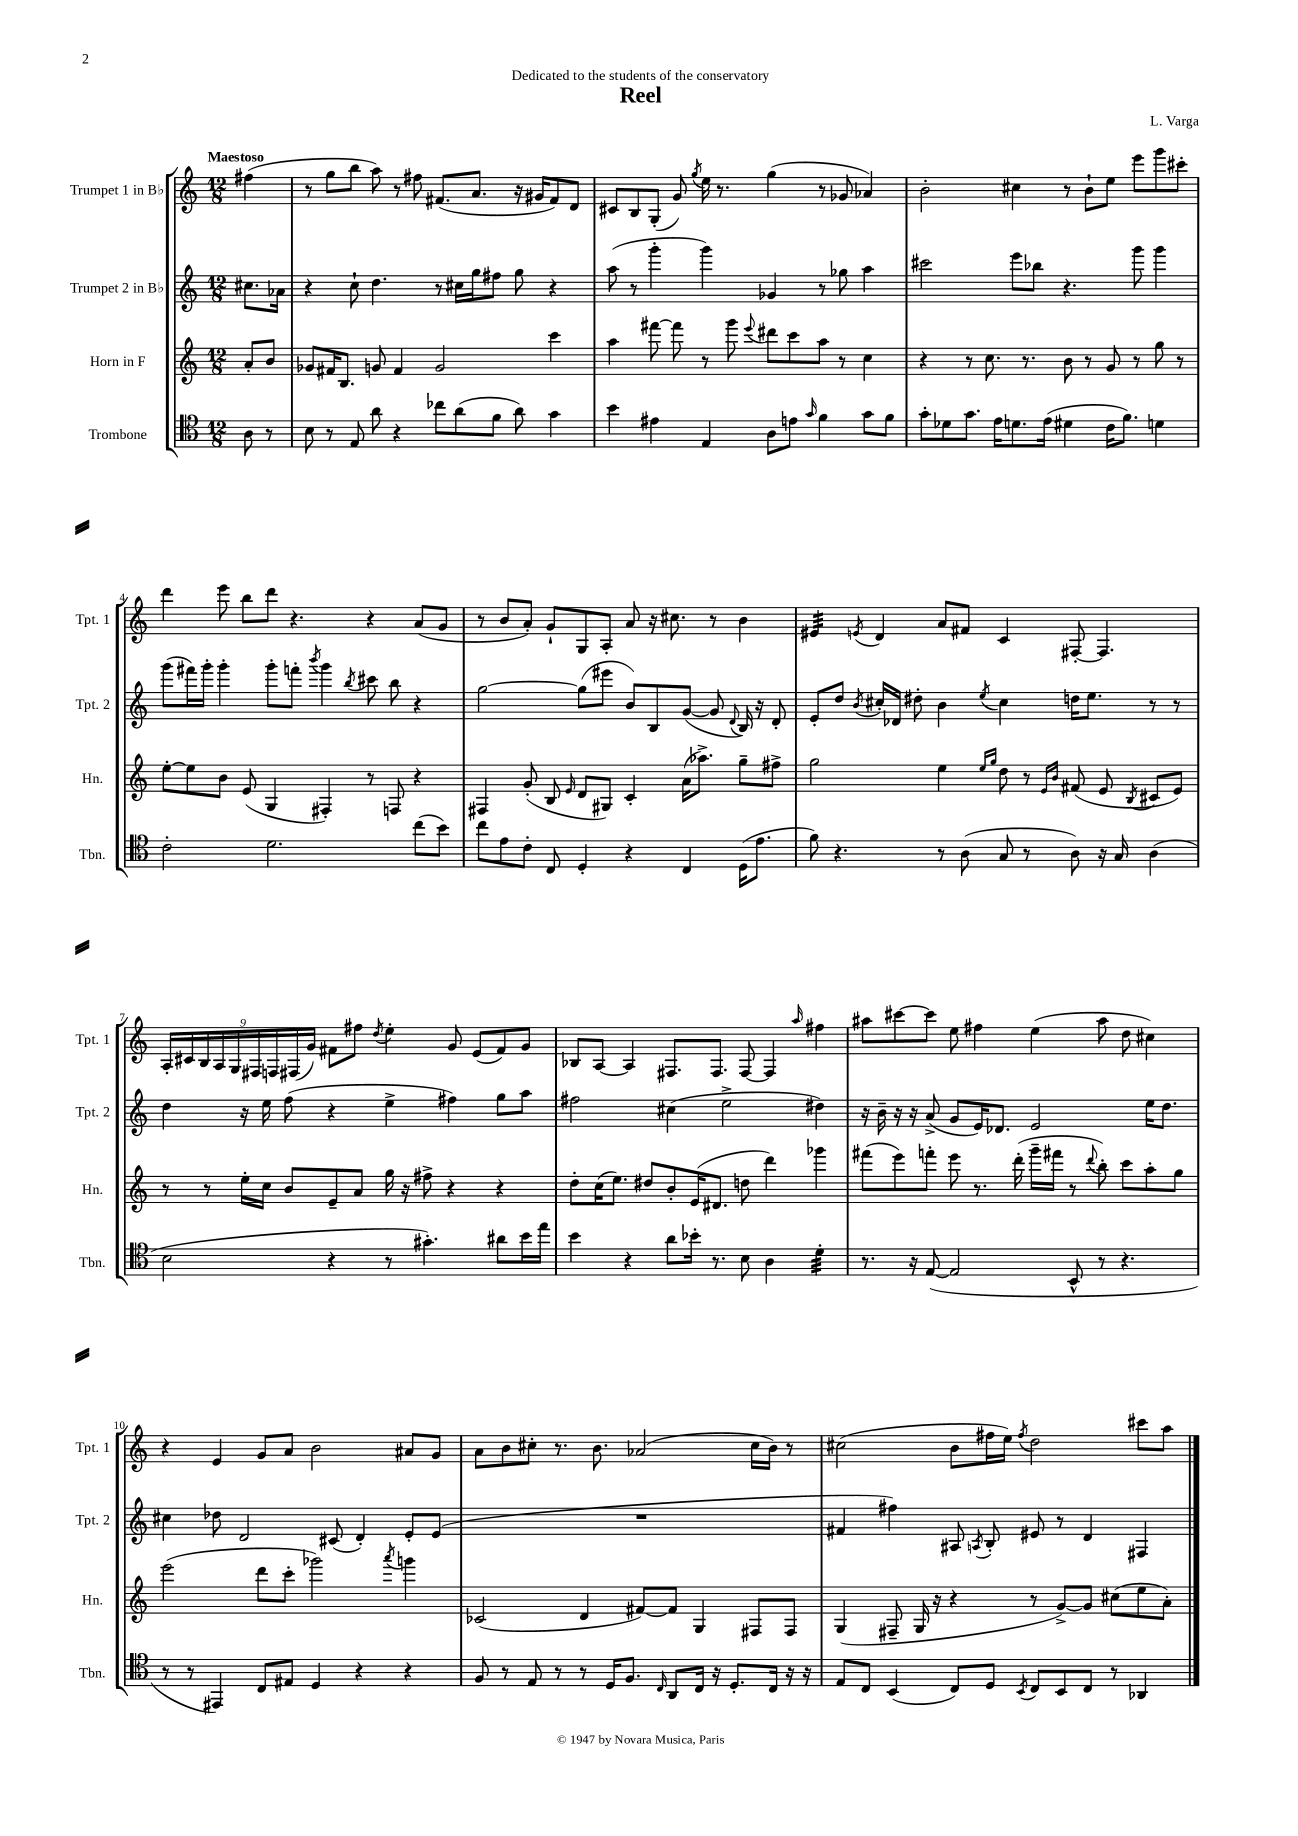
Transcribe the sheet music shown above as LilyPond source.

\header { title = "Reel" composer = "L. Varga" dedication = "Dedicated to the students of the conservatory" }
<<
\new StaffGroup <<
\new Staff = "s0" \with { instrumentName = "Trumpet 1 in Bb" shortInstrumentName = "Tpt. 1" } {
    \clef treble \key c \major \numericTimeSignature \time 12/8 \partial 4 \tempo "Maestoso"
    \autoBeamOff fis''4( |
    r8 g''8[ b''8] a''8) r8 fis''8 fis'8.[( a'8.] r16 gis'16[ fis'8) d'8] |
    cis'8[ b8 g8]-.( g'8) \acciaccatura { g''8 } e''16 r8. g''4( r8 ges'8 aes'4) |
    b'2-. cis''4 r8 b'8[-! e''8] e'''8[ g'''8 cis'''8]-. |
    d'''4 e'''8 b''8[ d'''8] r4. r4 a'8[( g'8] |
    r8 b'8[ a'8]-.) g'8[-! g8 a8]-. a'8 r16 cis''8. r8 b'4 |
    eis'4:32 \acciaccatura { e'8 } d'4 a'8[ fis'8] c'4 fis8~-. fis4. |
    \tuplet 9/8 { a16[-. cis'16 b16 a16 g16 fis16 f16 fis16( g'16]) } fis'8[ fis''8] \acciaccatura { d''8 } e''4-. g'8 e'8[( fis'8) g'8] |
    bes8[ a8]~ a4 fis8.[ fis8.] fis8~ fis4 \grace { a''16 } fis''4 |
    ais''8[ cis'''8~ cis'''8] e''8 fis''4 e''4( ais''8 d''8 cis''4) |
    r4 e'4 g'8[ a'8] b'2 ais'8[ g'8] |
    a'8[ b'8 cis''8]-. r8. b'8. aes'2( cis''16[ b'16]) r8 |
    cis''2( b'8[ fis''16 e''16]) \acciaccatura { fis''8 } d''2 cis'''8[ a''8] \bar "|." |
}
\new Staff = "s1" \with { instrumentName = "Trumpet 2 in Bb" shortInstrumentName = "Tpt. 2" } {
    \clef treble \key c \major \numericTimeSignature \time 12/8 \partial 4
    \autoBeamOff cis''8.[ aes'16] |
    r4 c''8-! d''4. r8 cis''16[ g''16 fis''8] g''8 r4 |
    a''8( r8 g'''4-. g'''4) ges'4 r8 ges''8 a''4 |
    cis'''2 e'''8[ bes''8] r4. g'''8 g'''4 |
    g'''8[( fis'''16) g'''16]-. g'''4-. g'''8[-. f'''8]-. \acciaccatura { b'''8 } g'''4 \acciaccatura { b''8 } cis'''8 b''8 r4 |
    g''2~ g''8[( eis'''8] b'8[) b8 g'8]~( g'8 \appoggiatura { d'8 } b16) r16 d'8-. |
    e'8[-. d''8] \acciaccatura { b'8 } cis''16[-. des'16] dis''8-. b'4 \acciaccatura { e''8 } cis''4 d''16[ e''8.] r8 r8 |
    d''4 r16 e''16 f''8( r4 e''4-> fis''4) g''8[ a''8] |
    fis''2 cis''4( e''2-> dis''4) |
    r16 b'16-- r16 r16 a'8->( g'8[ e'16) des'8.] e'2 e''16[ d''8.] |
    cis''4 des''8 d'2 cis'8( d'4-.) e'8[-. e'8]( |
    R1. |
    fis'4 fis''4) ais8 \acciaccatura { a8 } b8-. eis'8 r8 d'4 fis4 \bar "|." |
}
\new Staff = "s2" \with { instrumentName = "Horn in F" shortInstrumentName = "Hn." } {
    \clef treble \key c \major \numericTimeSignature \time 12/8 \partial 4
    \autoBeamOff a'8[-. b'8] |
    ges'8[ fis'16 b8.] g'8 fis'4 g'2 c'''4 |
    a''4 fis'''8~ fis'''8 r8 g'''8 \appoggiatura { e'''8 } dis'''8[ c'''8 a''8] r8 c''4 |
    r4 r8 c''8. r8. b'8 r8 g'8 r8 g''8 r8 |
    e''8[~-. e''8 b'8] e'8( g4 fis4-.) r8 f8 r4 |
    fis4 g'8-.( b8 \grace { e'16 } d'8[ gis8]) c'4-. a'16[( aes''8.]->) g''8[-- fis''8]-> |
    g''2 e''4 \grace { e''16[ g''16] } d''8 r8 \grace { e'16[ b'16] } fis'8( e'8 \acciaccatura { b8 } cis'8[ e'8]) |
    r8 r8 e''16[-. c''16] b'8[ e'8-- a'8] g''16 r16 fis''8-> r4 r4 |
    d''8[-. c''16( e''8.]) dis''8[ b'8-. e'16( dis'8.] d''8 d'''4) ges'''4 |
    fis'''8[( e'''8) f'''8]-. e'''8 r8. d'''16-.( g'''16[-- fis'''16] r8 \appoggiatura { d'''8 } b''8-.) c'''8[ a''8-. g''8] |
    e'''2( d'''8[ c'''8]-. ges'''2) \acciaccatura { a'''8 } g'''4 |
    ces'2( d'4 fis'8[~) fis'8] g4 fis8[ fis8] |
    g4( fis8-- g16 r16 r4 r8 g'8[~->) g'8] cis''8[( e''8 a'8]-.) \bar "|." |
}
\new Staff = "s3" \with { instrumentName = "Trombone" shortInstrumentName = "Tbn." } {
    \clef tenor \key c \major \numericTimeSignature \time 12/8 \partial 4
    \autoBeamOff a8 r8 |
    b8 r8 e8 a'8 r4 ces''8[ a'8( f'8] a'8) g'4 |
    b'4 eis'4 e4 a8[ e'8] \grace { g'16 } f'4 g'8[ f'8] |
    g'8[-. des'8 g'8.] e'16[ d'8. e'16]( dis'4 c'16[ f'8.]) d'4 |
    c'2-. d'2. c''8[( b'8]) |
    c''8[ e'8 c'8]-. c8 d4-. r4 c4 d16[( e'8.] |
    f'8) r4. r8 a8( g8 r8 a8) r16 g16 a4( |
    b2 r4 r8 gis'4.-.) ais'8[ b'16 e''16] |
    b'4 r4 a'8[ bes'16]-. r8. b8 a4 d'4:32-. |
    r8. r16 e8~( e2 b,8-^ r8 r4. |
    r8 r8 eis,4) c8[ eis8] d4 r4 r4 |
    f8 r8 e8 r8 r8 d16[ f8.] \grace { c16 } a,8[ c16] r16 d8.[-. c16] r16 r16 |
    e8[ c8] b,4( c8[) d8] \acciaccatura { b,8 } c8[ b,8 c8] r8 aes,4 \bar "|." |
}
>>
>>
